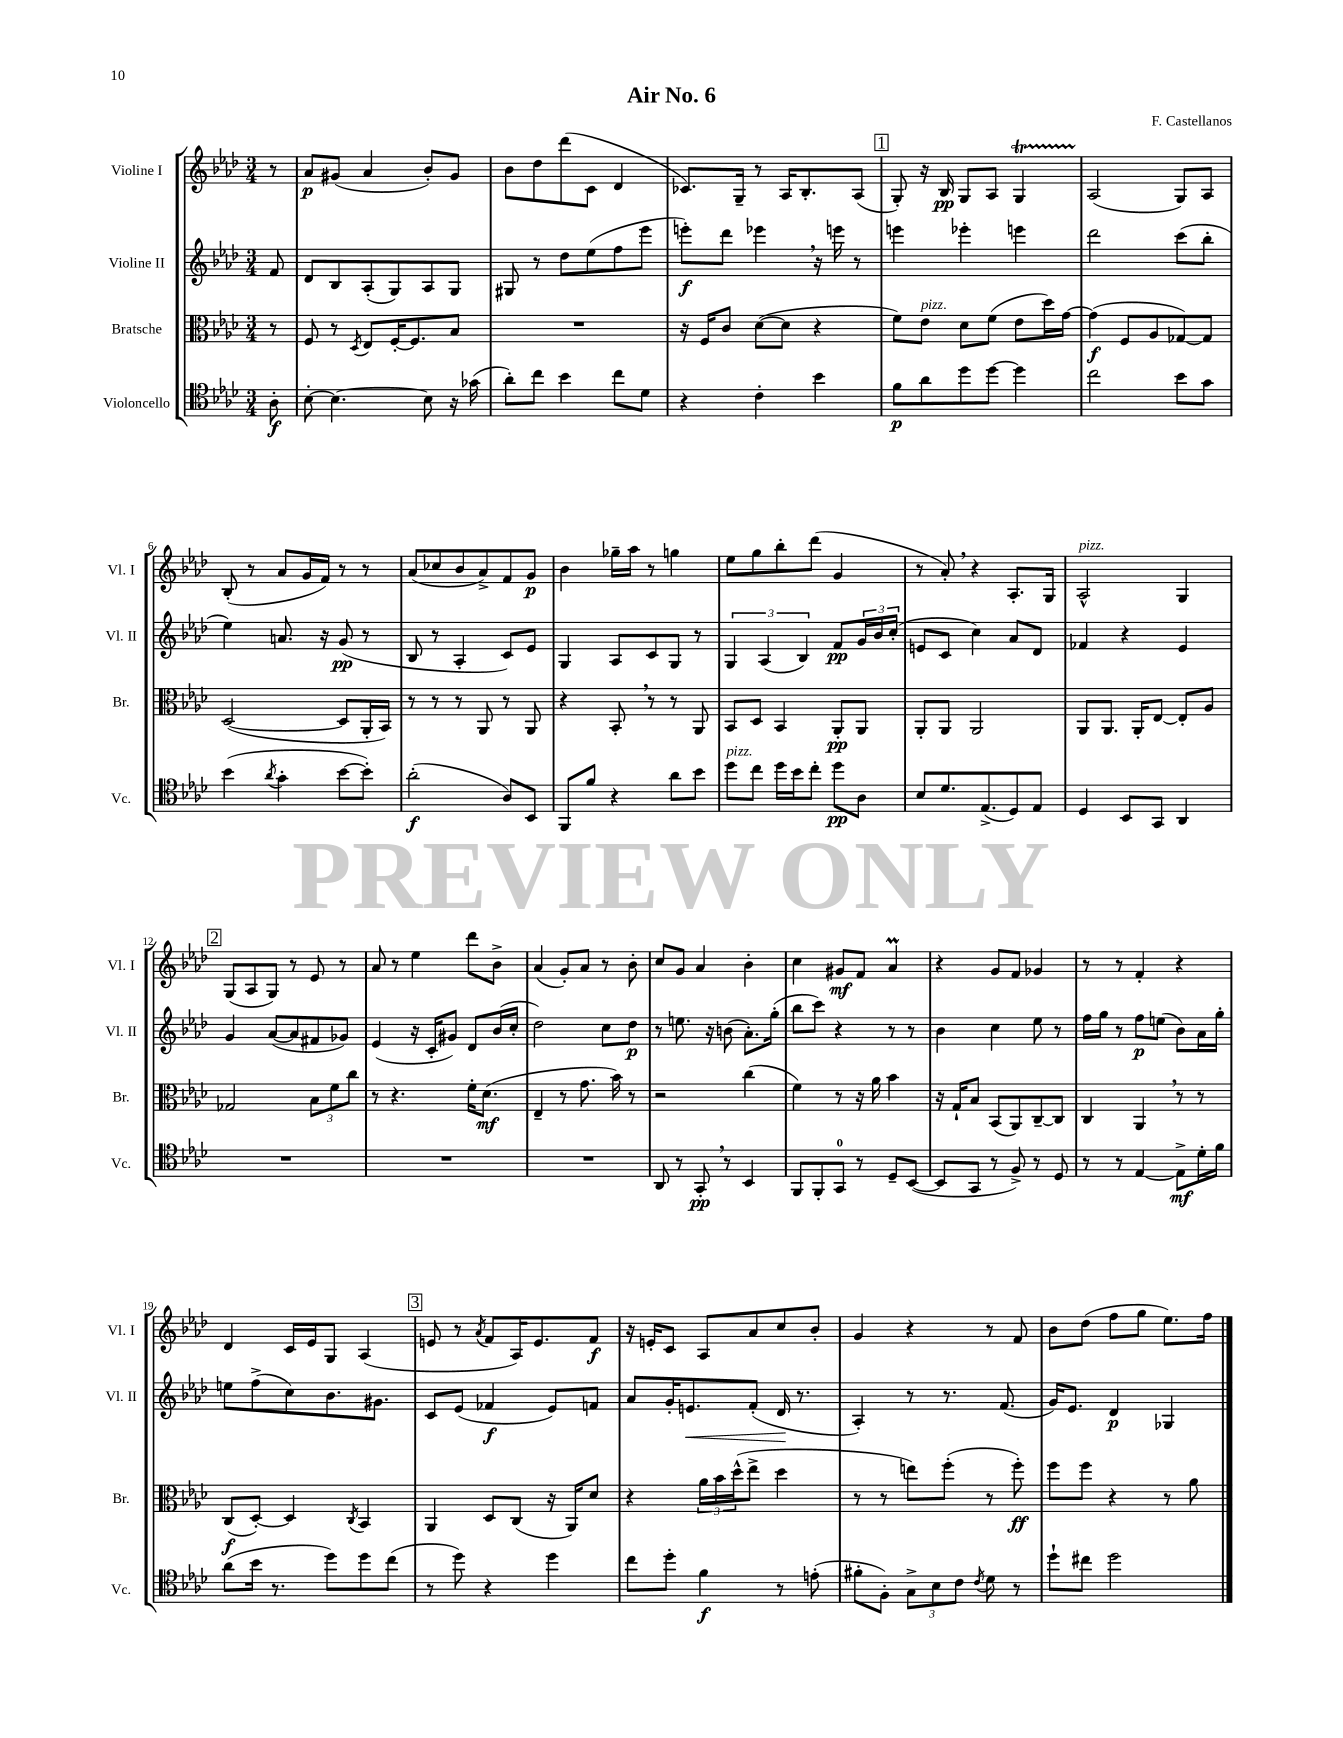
\header { title = "Air No. 6" composer = "F. Castellanos" }
<<
\new StaffGroup <<
\new Staff = "s0" \with { instrumentName = "Violine I" shortInstrumentName = "Vl. I" } {
    \clef treble \key aes \major \numericTimeSignature \time 3/4 \partial 8
    r8 |
    aes'8\p gis'8( aes'4 bes'8-.) gis'8 |
    bes'8 des''8 des'''8( c'8 des'4 |
    ces'8.) g16-- r8 aes16 bes8.-. aes8( |
    \mark \markup { \box "1" } g8-.) r16 bes16\pp g8 aes8 g4\startTrillSpan |
    aes2\stopTrillSpan( g8) aes8 |
    bes8-.( r8 aes'8 g'16 f'16) r8 r8 |
    aes'8( ces''8 bes'8 aes'8->) f'8 g'8\p |
    bes'4 ges''16-- aes''16 r8 g''4 |
    ees''8 g''8 bes''8-. des'''8( g'4 |
    r8 aes'8-.) \breathe r4 aes8.-. g16 |
    aes2-^^\markup { \italic "pizz." } g4 |
    \mark \markup { \box "2" } g8( aes8 g8) r8 ees'8 r8 |
    aes'8 r8 ees''4 des'''8 bes'8-> |
    aes'4( g'8-.) aes'8 r8 bes'8-. |
    c''8 g'8 aes'4 bes'4-. |
    c''4 gis'8\mf f'8 aes'4\prall |
    r4 g'8 f'8 ges'4 |
    r8 r8 f'4-. r4 |
    des'4 c'16 ees'16 g8 aes4( |
    \mark \markup { \box "3" } e'8 r8 \acciaccatura { aes'8 } f'8 aes16) e'8. f'8\f |
    r16 e'16-. c'8 aes8 aes'8 c''8 bes'8-. |
    g'4 r4 r8 f'8 |
    bes'8 des''8( f''8 g''8 ees''8.) f''16 \bar "|." |
}
\new Staff = "s1" \with { instrumentName = "Violine II" shortInstrumentName = "Vl. II" } {
    \clef treble \key aes \major \numericTimeSignature \time 3/4 \partial 8
    f'8 |
    des'8 bes8 aes8-.( g8) aes8 g8 |
    gis8 r8 des''8 ees''8( f''8 ees'''8 |
    e'''8-.\f) des'''8 ees'''4 \breathe r16 e'''16 r8 |
    \mark \markup { \box "1" } e'''4 ees'''4-. e'''4 |
    des'''2 c'''8( bes''8-. |
    ees''4) a'8. r16 g'8\pp( r8 |
    bes8 r8 aes4-. c'8) ees'8 |
    g4 aes8 c'8 g8 r8 |
    \tuplet 3/2 { g4 aes4( bes4) } f'8\pp \tuplet 3/2 { g'16 bes'16 c''16-.( } |
    e'8 c'8 c''4) aes'8 des'8 |
    fes'4 r4 ees'4 |
    \mark \markup { \box "2" } g'4 aes'8~( aes'8 fis'8 ges'8) |
    ees'4( r16 c'16-. gis'8) des'8 bes'16( c''16-. |
    des''2) c''8 des''8\p |
    r8 e''8. r16 b'8( aes'8.-.) g''16-.( |
    bes''8 c'''8) r4 r8 r8 |
    bes'4 c''4 ees''8 r8 |
    f''16 g''16 r8 f''8\p e''8( bes'8) aes'16 g''16-. |
    e''8 f''8->( c''8) bes'8. gis'8. |
    \mark \markup { \box "3" } c'8 ees'8( fes'4\f ees'8) f'8 |
    aes'8 g'16-. e'8.\< f'8-.( des'16\! r8. |
    aes4-.) r8 r8. f'8.( |
    g'16) ees'8. des'4\p ges4 \bar "|." |
}
\new Staff = "s2" \with { instrumentName = "Bratsche" shortInstrumentName = "Br." } {
    \clef alto \key aes \major \numericTimeSignature \time 3/4 \partial 8
    r8 |
    f8 r8 \acciaccatura { des8 } ees8 f16~-. f8. bes8 |
    R2. |
    r16 f16 c'8 des'8~( des'8 r4 |
    \mark \markup { \box "1" } f'8) ees'8^\markup { \italic "pizz." } des'8 f'8( ees'8 des''16) g'16~ |
    g'4\f( f8 aes8 ges8~) ges8 |
    des2~( des8 aes,16-. bes,16) |
    r8 r8 r8 aes,8 r8 aes,8 |
    r4 bes,8-. \breathe r8 r8 aes,8 |
    bes,8 des8 bes,4 aes,8-.\pp aes,8 |
    aes,8-. aes,8 aes,2 |
    aes,8 aes,8. aes,16-. ees8~ ees8-. aes8 |
    \mark \markup { \box "2" } ges2 \tuplet 3/2 { bes8 f'8 c''8 } |
    r8 r4. f'16-. des'8.\mf( |
    ees4-- r8 g'8. bes'16) r8 |
    r2 c''4( |
    f'4) r8 r16 aes'16 bes'4 |
    r16 g16-! bes8 bes,8( aes,8) c8~-- c8 |
    c4 aes,4 \breathe r8 r8 |
    c8\f( des8~-.) des4 \acciaccatura { c8 } bes,4 |
    \mark \markup { \box "3" } aes,4 des8 c8( r16 aes,16) des'8 |
    r4 \tuplet 3/2 { aes'16 bes'16 des''16-^( } ees''8-> des''4 |
    r8 r8 e''8) f''8-.( r8 f''8-.\ff) |
    f''8 f''8 r4 r8 aes'8 \bar "|." |
}
\new Staff = "s3" \with { instrumentName = "Violoncello" shortInstrumentName = "Vc." } {
    \clef tenor \key aes \major \numericTimeSignature \time 3/4 \partial 8
    aes8-.\f |
    bes8~-. bes4.~ bes8 r16 ges'16( |
    aes'8-.) c''8 bes'4 c''8 des'8 |
    r4 c'4-. bes'4 |
    \mark \markup { \box "1" } f'8\p aes'8 des''8 des''8~ des''4 |
    c''2 bes'8 g'8 |
    bes'4( \acciaccatura { aes'8 } g'4-. bes'8~ bes'8-.) |
    aes'2-.\f( aes8) bes,8 |
    f,8 f'8 r4 aes'8 bes'8 |
    des''8^\markup { \italic "pizz." } c''8 des''16 bes'16 c''8-. des''8\pp aes8 |
    bes8 des'8. ees8.->( des8) ees8 |
    des4 bes,8 g,8 aes,4 |
    \mark \markup { \box "2" } R2. |
    R2. |
    R2. |
    aes,8 r8 g,8-.\pp \breathe r8 bes,4 |
    f,8 f,8-. g,8-0 r8 des8-- bes,8~( |
    bes,8 g,8 r8 f8->) r8 des8 |
    r8 r8 ees4~ ees8->\mf des'16-. f'16 |
    aes'8( bes'16 r8. des''8) des''8 c''8( |
    \mark \markup { \box "3" } r8 des''8) r4 des''4 |
    c''8 des''8-. f'4\f r8 e'8-.( |
    fis'8-. f8-.) \tuplet 3/2 { g8-> bes8 c'8 } \acciaccatura { c'8 } des'8 r8 |
    des''8-! cis''8 des''2 \bar "|." |
}
>>
>>
